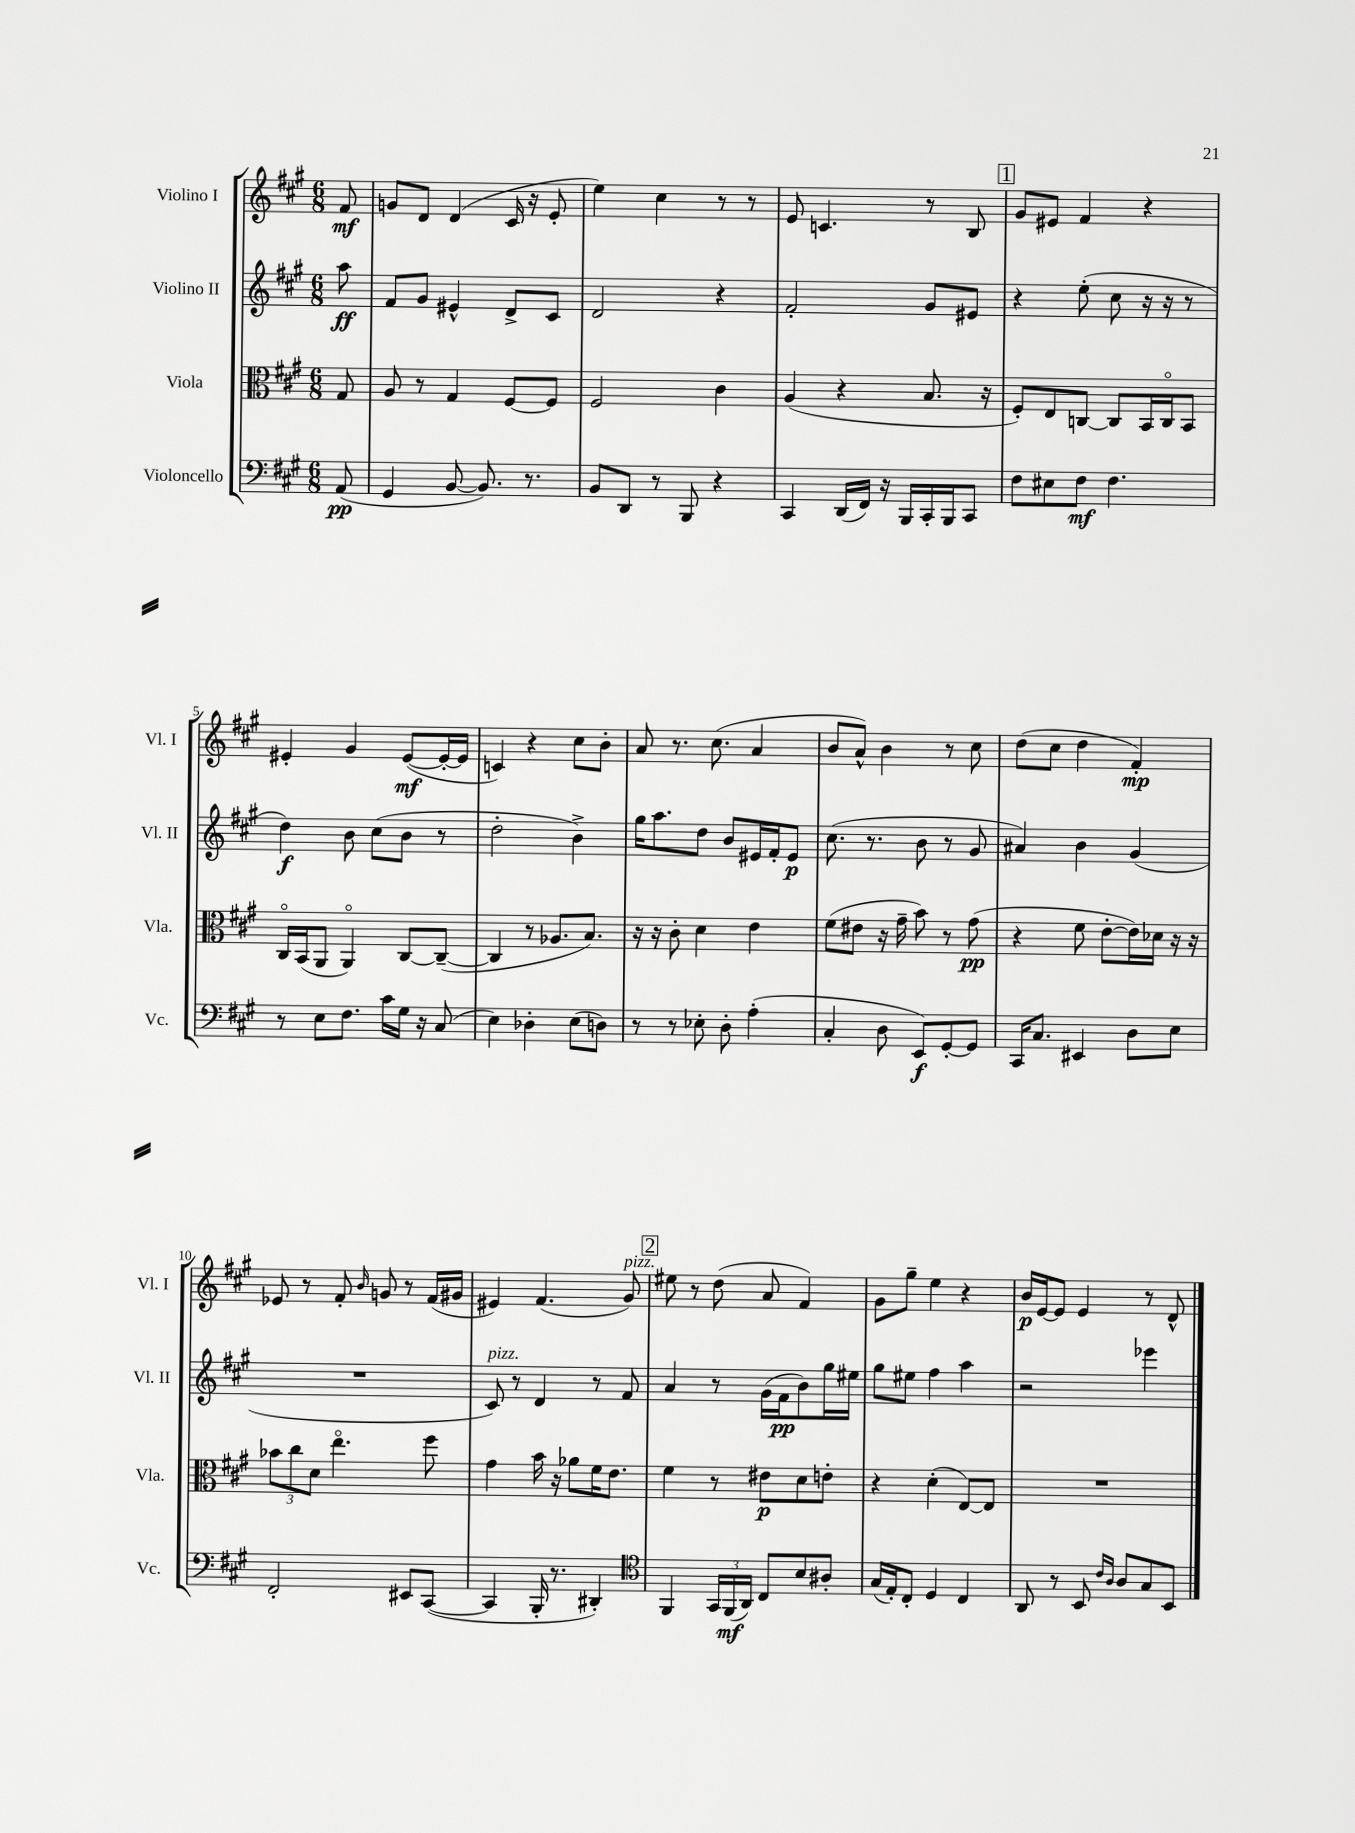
<<
\new StaffGroup <<
\new Staff = "s0" \with { instrumentName = "Violino I" shortInstrumentName = "Vl. I" } {
    \clef treble \key a \major \numericTimeSignature \time 6/8 \partial 8
    fis'8\mf |
    g'8 d'8 d'4( cis'16 r16 e'8-. |
    e''4) cis''4 r8 r8 |
    e'8 c'4. r8 b8 |
    \mark \markup { \box "1" } gis'8 eis'8 fis'4 r4 |
    eis'4-. gis'4 eis'8~\mf( eis'16~-. eis'16 |
    c'4) r4 cis''8 b'8-. |
    a'8 r8. cis''8.( a'4 |
    b'8 a'8-^) b'4 r8 cis''8 |
    d''8( cis''8 d''4 fis'4-.\mp) |
    ees'8 r8 fis'8-. \grace { b'16 } g'8 r8 fis'16( gis'16 |
    eis'4) fis'4.( gis'8^\markup { \italic "pizz." }) |
    \mark \markup { \box "2" } eis''8 r8 d''8( a'8 fis'4) |
    gis'8 gis''8-- e''4 r4 |
    b'16\p e'16~ e'8 e'4 r8 d'8-^ \bar "|." |
}
\new Staff = "s1" \with { instrumentName = "Violino II" shortInstrumentName = "Vl. II" } {
    \clef treble \key a \major \numericTimeSignature \time 6/8 \partial 8
    a''8\ff |
    fis'8 gis'8 eis'4-^ d'8-> cis'8 |
    d'2 r4 |
    fis'2-. gis'8 eis'8 |
    \mark \markup { \box "1" } r4 e''8-.( cis''8 r16 r16 r8 |
    d''4\f) b'8 cis''8( b'8 r8 |
    d''2-. b'4->) |
    gis''16 a''8. d''8 b'8 eis'16 fis'16-. eis'8\p |
    cis''8.( r8. b'8 r8 gis'8 |
    ais'4) b'4 gis'4( |
    R2. |
    cis'8^\markup { \italic "pizz." }) r8 d'4 r8 fis'8 |
    \mark \markup { \box "2" } a'4 r8 gis'16( fis'16\pp b'8) gis''16 eis''16 |
    gis''8 eis''8 fis''4 a''4 |
    r2 ees'''4 \bar "|." |
}
\new Staff = "s2" \with { instrumentName = "Viola" shortInstrumentName = "Vla." } {
    \clef alto \key a \major \numericTimeSignature \time 6/8 \partial 8
    gis8 |
    a8 r8 gis4 fis8~ fis8 |
    fis2 cis'4 |
    a4( r4 b8. r16 |
    \mark \markup { \box "1" } fis8-.) e8 c8~ c8 b,16 c16\flageolet b,8 |
    cis16\flageolet b,16( a,8 a,4\flageolet) cis8~ cis8~--( |
    cis4 r8 aes8. b8.) |
    r16 r16 cis'8-. d'4 e'4 |
    fis'8( eis'8 r16 gis'16-- b'8) r8 gis'8\pp( |
    r4 fis'8 e'8~-. e'16) des'16 r16 r16 |
    \tuplet 3/2 { bes'8 cis''8 d'8 } e''4.\flageolet fis''8 |
    gis'4 b'16 r16 aes'8 fis'16 e'8. |
    \mark \markup { \box "2" } fis'4 r8 eis'8\p d'8 e'8-. |
    r4 d'4-.( e8~) e8 |
    R2. \bar "|." |
}
\new Staff = "s3" \with { instrumentName = "Violoncello" shortInstrumentName = "Vc." } {
    \clef bass \key a \major \numericTimeSignature \time 6/8 \partial 8
    a,8\pp( |
    gis,4 b,8~ b,8.) r8. |
    b,8 d,8 r8 b,,8 r4 |
    cis,4 d,16( fis,16) r16 b,,16 cis,16-. b,,16 cis,8 |
    \mark \markup { \box "1" } fis8 eis8 fis8\mf fis4. |
    r8 e8 fis8. cis'16 gis16 r16 cis8( |
    e4) des4-. e8( d8) |
    r8 r8 ees8-. d8-. a4-.( |
    cis4-. d8 e,8\f) gis,8~-. gis,8 |
    cis,16 cis8. eis,4 d8 e8 |
    fis,2-. eis,8 cis,8~( |
    cis,4 b,,16-. r8. dis,4-.) |
    \mark \markup { \box "2" } \clef tenor fis,4 \tuplet 3/2 { gis,16 fis,16\mf( a,16) } cis8 b8 ais8-. |
    gis16( e16-.) cis8-. d4 cis4 |
    a,8 r8 b,8 \grace { cis'16 a16 } a8 gis8 b,8 \bar "|." |
}
>>
>>
